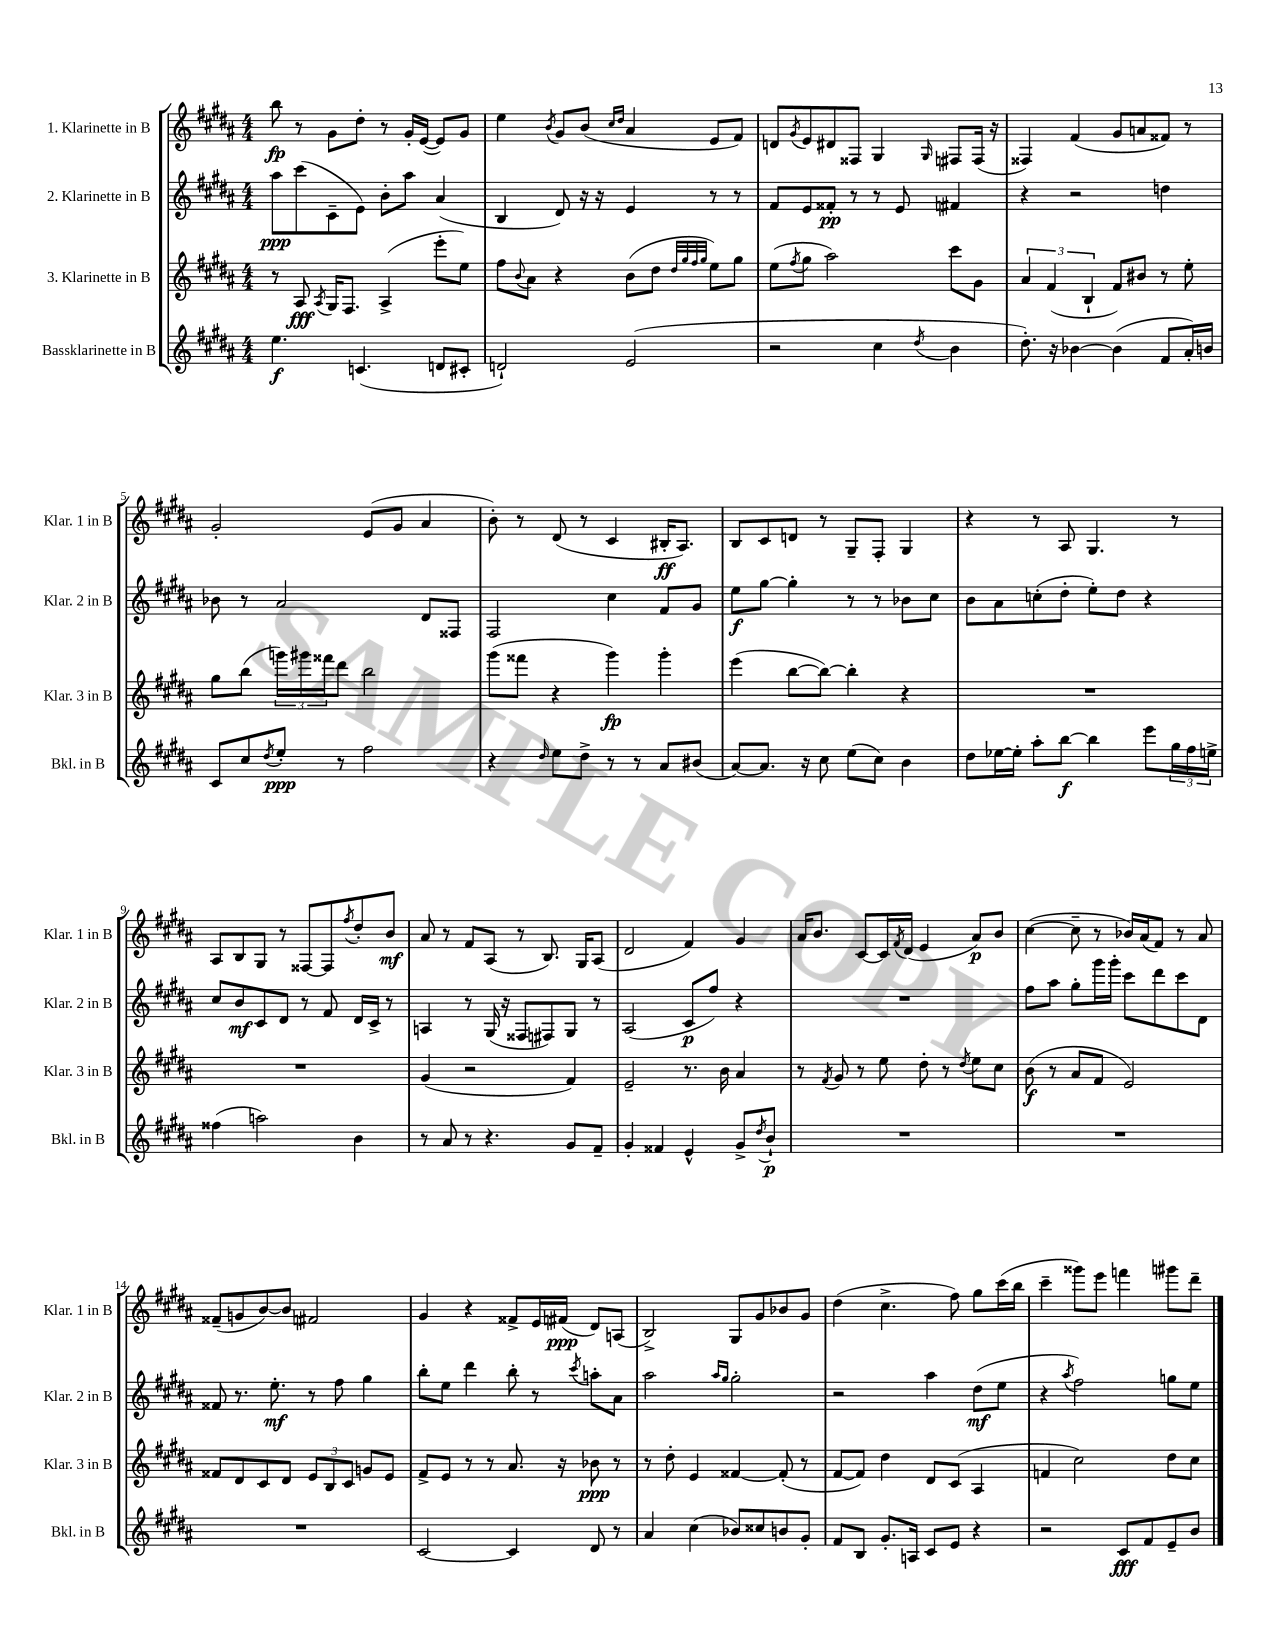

**kern	**dynam	**kern	**dynam	**kern	**dynam	**kern	**dynam
*part4	*part4	*part3	*part3	*part2	*part2	*part1	*part1
*staff4	*staff4	*staff3	*staff3	*staff2	*staff2	*staff1	*staff1
*I"Bassklarinette in B	*	*I"3. Klarinette in B	*	*I"2. Klarinette in B	*	*I"1. Klarinette in B	*
*I'Bkl. in B	*	*I'Klar. 3 in B	*	*I'Klar. 2 in B	*	*I'Klar. 1 in B	*
*clefG2	*	*clefG2	*	*clefG2	*	*clefG2	*
*k[f#c#g#d#a#]	*	*k[f#c#g#d#a#]	*	*k[f#c#g#d#a#]	*	*k[f#c#g#d#a#]	*
*M4/4	*	*M4/4	*	*M4/4	*	*M4/4	*
=1	=1	=1	=1	=1	=1	=1	=1
4.ee\	f	8r	.	8aa#\L	ppp	8bb\	fp
.	.	8A#/	fff	(8ccc#\	.	8r	.
.	.	8qA#/	.	.	.	.	.
.	.	16G#/KL	.	8c#~\	.	8g#\L	.
.	.	8.F#/J	.	.	.	.	.
(4.cn/	.	.	.	8e\J)	.	8dd#'\J	.
.	.	(4A#^/	.	8b'\L	.	8r	.
.	.	.	.	8aa#\J	.	16g#'/LL	.
.	.	.	.	.	.	([16e/JJ	.
8dn/L	.	8eee'\L	.	(4a#/	.	8e/L])	.
8c#X'/J	.	8ee\J)	.	.	.	8g#/J	.
=2	=2	=2	=2	=2	=2	=2	=2
2dn`/)	.	8ff#\L	.	4B/	.	4ee\	.
.	.	8qqb/	.	.	.	.	.
.	.	8a#\J	.	.	.	.	.
.	.	.	.	.	.	8qb/	.
.	.	4r	.	8d#/)	.	8g#/L	.
.	.	.	.	16r	.	(8b/J	.
.	.	.	.	16r	.	.	.
.	.	.	.	.	.	16qqcc#/LL	.
.	.	.	.	.	.	16qqdd#/JJ	.
(2e/	.	(8b\L	.	4e/	.	4a#/	.
.	.	8dd#\J	.	.	.	.	.
.	.	32qqdd#/LLL	.	.	.	.	.
.	.	32qqgg#/	.	.	.	.	.
.	.	32qqff#/	.	.	.	.	.
.	.	32qqgg#/JJJ	.	.	.	.	.
.	.	8ee\L)	.	8r	.	8e/L	.
.	.	8gg#\J	.	8r	.	8f#/J)	.
=3	=3	=3	=3	=3	=3	=3	=3
2r	.	(8ee\L	.	8f#/L	.	8dn/L	.
.	.	8qff#/	.	.	.	8qg#/	.
.	.	8gg#\J	.	8e/	.	8e/	.
.	.	2aa#\)	.	8f##X'/J	pp	8d#X/	.
.	.	.	.	8r	.	8F##X/J	.
4cc#\	.	.	.	8r	.	4G#/	.
.	.	.	.	8e/	.	.	.
8qdd#/	.	.	.	.	.	16qqG#/	.
4b\	.	8ccc#\L	.	4f#X/	.	8F#X/L	.
.	.	8g#\J	.	.	.	(16F#/Jk	.
.	.	.	.	.	.	16r	.
=4	=4	=4	=4	=4	=4	=4	=4
8.dd#'\)	.	6a#/	.	4r	.	4F##X/)	.
.	.	(6f#/	.	.	.	.	.
16r	.	.	.	.	.	.	.
[4b-X\	.	.	.	2r	.	(4f#/	.
.	.	6B`/	.	.	.	.	.
(4b-\]	.	8f#/L)	.	.	.	8g#/L	.
.	.	8b#X/J	.	.	.	8an/	.
8f#/L	.	8r	.	4ddn\	.	8f##X/J)	.
16a#'/L)	.	8ee'\	.	.	.	8r	.
16bn/JJ	.	.	.	.	.	.	.
!!LO:LB:g=z
=5	=5	=5	=5	=5	=5	=5	=5
8c#/L	.	8gg#\L	.	8b-X\	.	2g#'/	.
8cc#/	.	(8bb\J	.	8r	.	.	.
8qdd#/	.	.	.	.	.	.	.
8ee'/J	ppp	24gggn\LL)	.	2a#/	.	.	.
.	.	24ggg#X\	.	.	.	.	.
.	.	24fff##X\J	.	.	.	.	.
8r	.	8ddd#\J	.	.	.	.	.
2ff#\	.	2bb\	.	.	.	(8e/L	.
.	.	.	.	.	.	8g#/J	.
.	.	.	.	8d#/L	.	4a#/	.
.	.	.	.	8F##X/J	.	.	.
=6	=6	=6	=6	=6	=6	=6	=6
4r	.	(8ggg#\L	.	2F#/	.	8b'\)	.
.	.	8fff##X\J	.	.	.	8r	.
16qqdd#/	.	.	.	.	.	.	.
8ee\L	.	4r	.	.	.	(8d#/	.
8dd#^\J	.	.	.	.	.	8r	.
8r	.	4ggg#\)	fp	4cc#\	.	4c#/	.
8r	.	.	.	.	.	.	.
8a#/L	.	4ggg#'\	.	8f#/L	.	16B#X'/KL	ff
.	.	.	.	.	.	8.A#/J)	.
(8b#X/J	.	.	.	8g#/J	.	.	.
=7	=7	=7	=7	=7	=7	=7	=7
[8a#/L)	.	(4eee\	.	8ee\L	f	8B/L	.
8.a#/J]	.	.	.	[8gg#\J	.	8c#/	.
.	.	[8bb\L	.	4gg#'\]	.	8dn/J	.
16r	.	.	.	.	.	.	.
8cc#\	.	8bb\J_)	.	.	.	8r	.
(8ee\L	.	4bb'\]	.	8r	.	8G#~/L	.
8cc#\J)	.	.	.	8r	.	8F#'/J	.
4b\	.	4r	.	8b-X\L	.	4G#/	.
.	.	.	.	8cc#\J	.	.	.
=8	=8	=8	=8	=8	=8	=8	=8
8dd#\L	.	1r	.	8b\L	.	4r	.
[16ee-X\L	.	.	.	8a#\	.	.	.
16ee-'\JJ]	.	.	.	.	.	.	.
8aa#'\L	.	.	.	(8ccn'\	.	8r	.
[8bb\J	f	.	.	8dd#'\J	.	8A#/	.
4bb\]	.	.	.	8ee'\L)	.	4.G#/	.
.	.	.	.	8dd#\J	.	.	.
8eee\L	.	.	.	4r	.	.	.
24gg#\L	.	.	.	.	.	8r	.
24ff#\	.	.	.	.	.	.	.
24een^\JJ	.	.	.	.	.	.	.
!!LO:LB:g=z
=9	=9	=9	=9	=9	=9	=9	=9
(4ff##X\	.	1r	.	8cc#/L	.	8A#/L	.
.	.	.	.	8b/	mf	8B/	.
2aan\)	.	.	.	8c#/	.	8G#/J	.
.	.	.	.	8d#/J	.	8r	.
.	.	.	.	8r	.	[8F##X/L	.
.	.	.	.	8f#/	.	8F##/]	.
.	.	.	.	.	.	8qff#/	.
4b\	.	.	.	16d#/LL	.	8dd#'/	.
.	.	.	.	16c#^/JJ	.	.	.
.	.	.	.	8r	.	8b/J	mf
=10	=10	=10	=10	=10	=10	=10	=10
8r	.	(4g#/	.	4An/	.	8a#/	.
8a#/	.	.	.	.	.	8r	.
8r	.	2r	.	8r	.	8f#/L	.
4.r	.	.	.	(16G#/	.	(8A#/J	.
.	.	.	.	16r	.	.	.
.	.	.	.	8F##X/L	.	8r	.
.	.	.	.	8F#X/)	.	8.B/)	.
8g#/L	.	4f#/)	.	8G#/J	.	.	.
.	.	.	.	.	.	16G#/KL	.
8f#~/J	.	.	.	8r	.	(8A#/J	.
=11	=11	=11	=11	=11	=11	=11	=11
4g#'/	.	2e~/	.	(2A#/	.	2d#/	.
4f##X/	.	.	.	.	.	.	.
4e^^/	.	8.r	.	8c#/L	p	4f#/)	.
.	.	.	.	8ff#/J)	.	.	.
.	.	16b\	.	.	.	.	.
8g#^/L	.	4a#/	.	4r	.	4g#/	.
8qdd#/	.	.	.	.	.	.	.
8b`/J	p	.	.	.	.	.	.
=12	=12	=12	=12	=12	=12	=12	=12
1r	.	8r	.	1r	.	16a#/KL	.
.	.	.	.	.	.	8.b/J	.
.	.	8qf#/	.	.	.	.	.
.	.	8g#/	.	.	.	.	.
.	.	8r	.	.	.	[8c#/L	.
.	.	8ee\	.	.	.	16c#/L]	.
.	.	.	.	.	.	8qf#/	.
.	.	.	.	.	.	(16d#/JJ	.
.	.	8dd#'\	.	.	.	4e/	.
.	.	8r	.	.	.	.	.
.	.	8qdd#/	.	.	.	.	.
.	.	8ee\L	.	.	.	8a#/L)	p
.	.	8cc#\J	.	.	.	8b/J	.
=13	=13	=13	=13	=13	=13	=13	=13
1r	.	(8b\	f	8ff#\L	.	([4cc#\	.
.	.	8r	.	8aa#\J	.	.	.
.	.	8a#/L	.	8gg#'\L	.	8cc#~\]	.
.	.	8f#/J	.	16ggg#\L	.	8r	.
.	.	.	.	16ggg#'\JJ	.	.	.
.	.	2e/)	.	8ccc#\L	.	16b-X/LL)	.
.	.	.	.	.	.	(16a#/J	.
.	.	.	.	8ddd#\	.	8f#/J)	.
.	.	.	.	8ccc#\	.	8r	.
.	.	.	.	8d#\J	.	8a#/	.
!!LO:LB:g=z
=14	=14	=14	=14	=14	=14	=14	=14
1r	.	8f##X/L	.	8f##X/	.	(8f##X~/L	.
.	.	8d#/	.	8.r	.	8gn/	.
.	.	8c#/	.	.	.	[8b/)	.
.	.	.	.	8.ee'\	mf	.	.
.	.	8d#/J	.	.	.	8b/J]	.
.	.	12e/L	.	8r	.	2f#X/	.
.	.	12B/	.	.	.	.	.
.	.	.	.	8ff#\	.	.	.
.	.	12c#/J	.	.	.	.	.
.	.	8gn/L	.	4gg#\	.	.	.
.	.	8e/J	.	.	.	.	.
=15	=15	=15	=15	=15	=15	=15	=15
[2c#/	.	8f#^/L	.	8bb'\L	.	4g#/	.
.	.	8e/J	.	8ee\J	.	.	.
.	.	8r	.	4ddd#\	.	4r	.
.	.	8r	.	.	.	.	.
4c#/]	.	8.a#/	.	8bb'\	.	8f##X^/L	.
.	.	.	.	8r	.	16e/L	.
.	.	16r	.	.	.	(16f#X/JJ	ppp
.	.	.	.	8qccc#/	.	.	.
8d#/	.	8b-X\	ppp	8aan'\L	.	8d#/L)	.
8r	.	8r	.	8a#\J	.	(8An/J	.
=16	=16	=16	=16	=16	=16	=16	=16
4a#/	.	8r	.	2aa#\	.	2B^/)	.
.	.	8dd#'\	.	.	.	.	.
(4cc#\	.	4e/	.	.	.	.	.
.	.	.	.	16qqaa#/LL	.	.	.
.	.	.	.	16qqgg#/JJ	.	.	.
8b-X/L)	.	[4f##X/	.	2gg#'\	.	8G#/L	.
8cc##X/	.	.	.	.	.	8g#/	.
8bn/	.	(8f##'/]	.	.	.	8b-X/	.
8g#'/J	.	8r	.	.	.	8g#/J	.
=17	=17	=17	=17	=17	=17	=17	=17
8f#/L	.	[8f#/L	.	2r	.	(4dd#\	.
8B/J	.	8f#/J])	.	.	.	.	.
8.g#'/L	.	4dd#\	.	.	.	4.cc#^\	.
16An/Jk	.	.	.	.	.	.	.
8c#/L	.	8d#/L	.	4aa#\	.	.	.
8e/J	.	(8c#/J	.	.	.	8ff#\)	.
4r	.	4A#/	.	(8dd#\L	mf	8gg#\L	.
.	.	.	.	8ee\J	.	(16ccc#\L	.
.	.	.	.	.	.	16bb\JJ	.
=18	=18	=18	=18	=18	=18	=18	=18
2r	.	4fn/	.	4r	.	4ccc#~\	.
.	.	.	.	8qaa#/	.	.	.
.	.	2cc#\)	.	2ff#\)	.	8ggg##X\L)	.
.	.	.	.	.	.	8eee\J	.
8c#/L	fff	.	.	.	.	4fffn\	.
8f#/	.	.	.	.	.	.	.
8e~/	.	8dd#\L	.	8ggn\L	.	8ggg#X\L	.
8b/J	.	8cc#\J	.	8ee\J	.	8ddd#~\J	.
==	==	==	==	==	==	==	==
*-	*-	*-	*-	*-	*-	*-	*-
